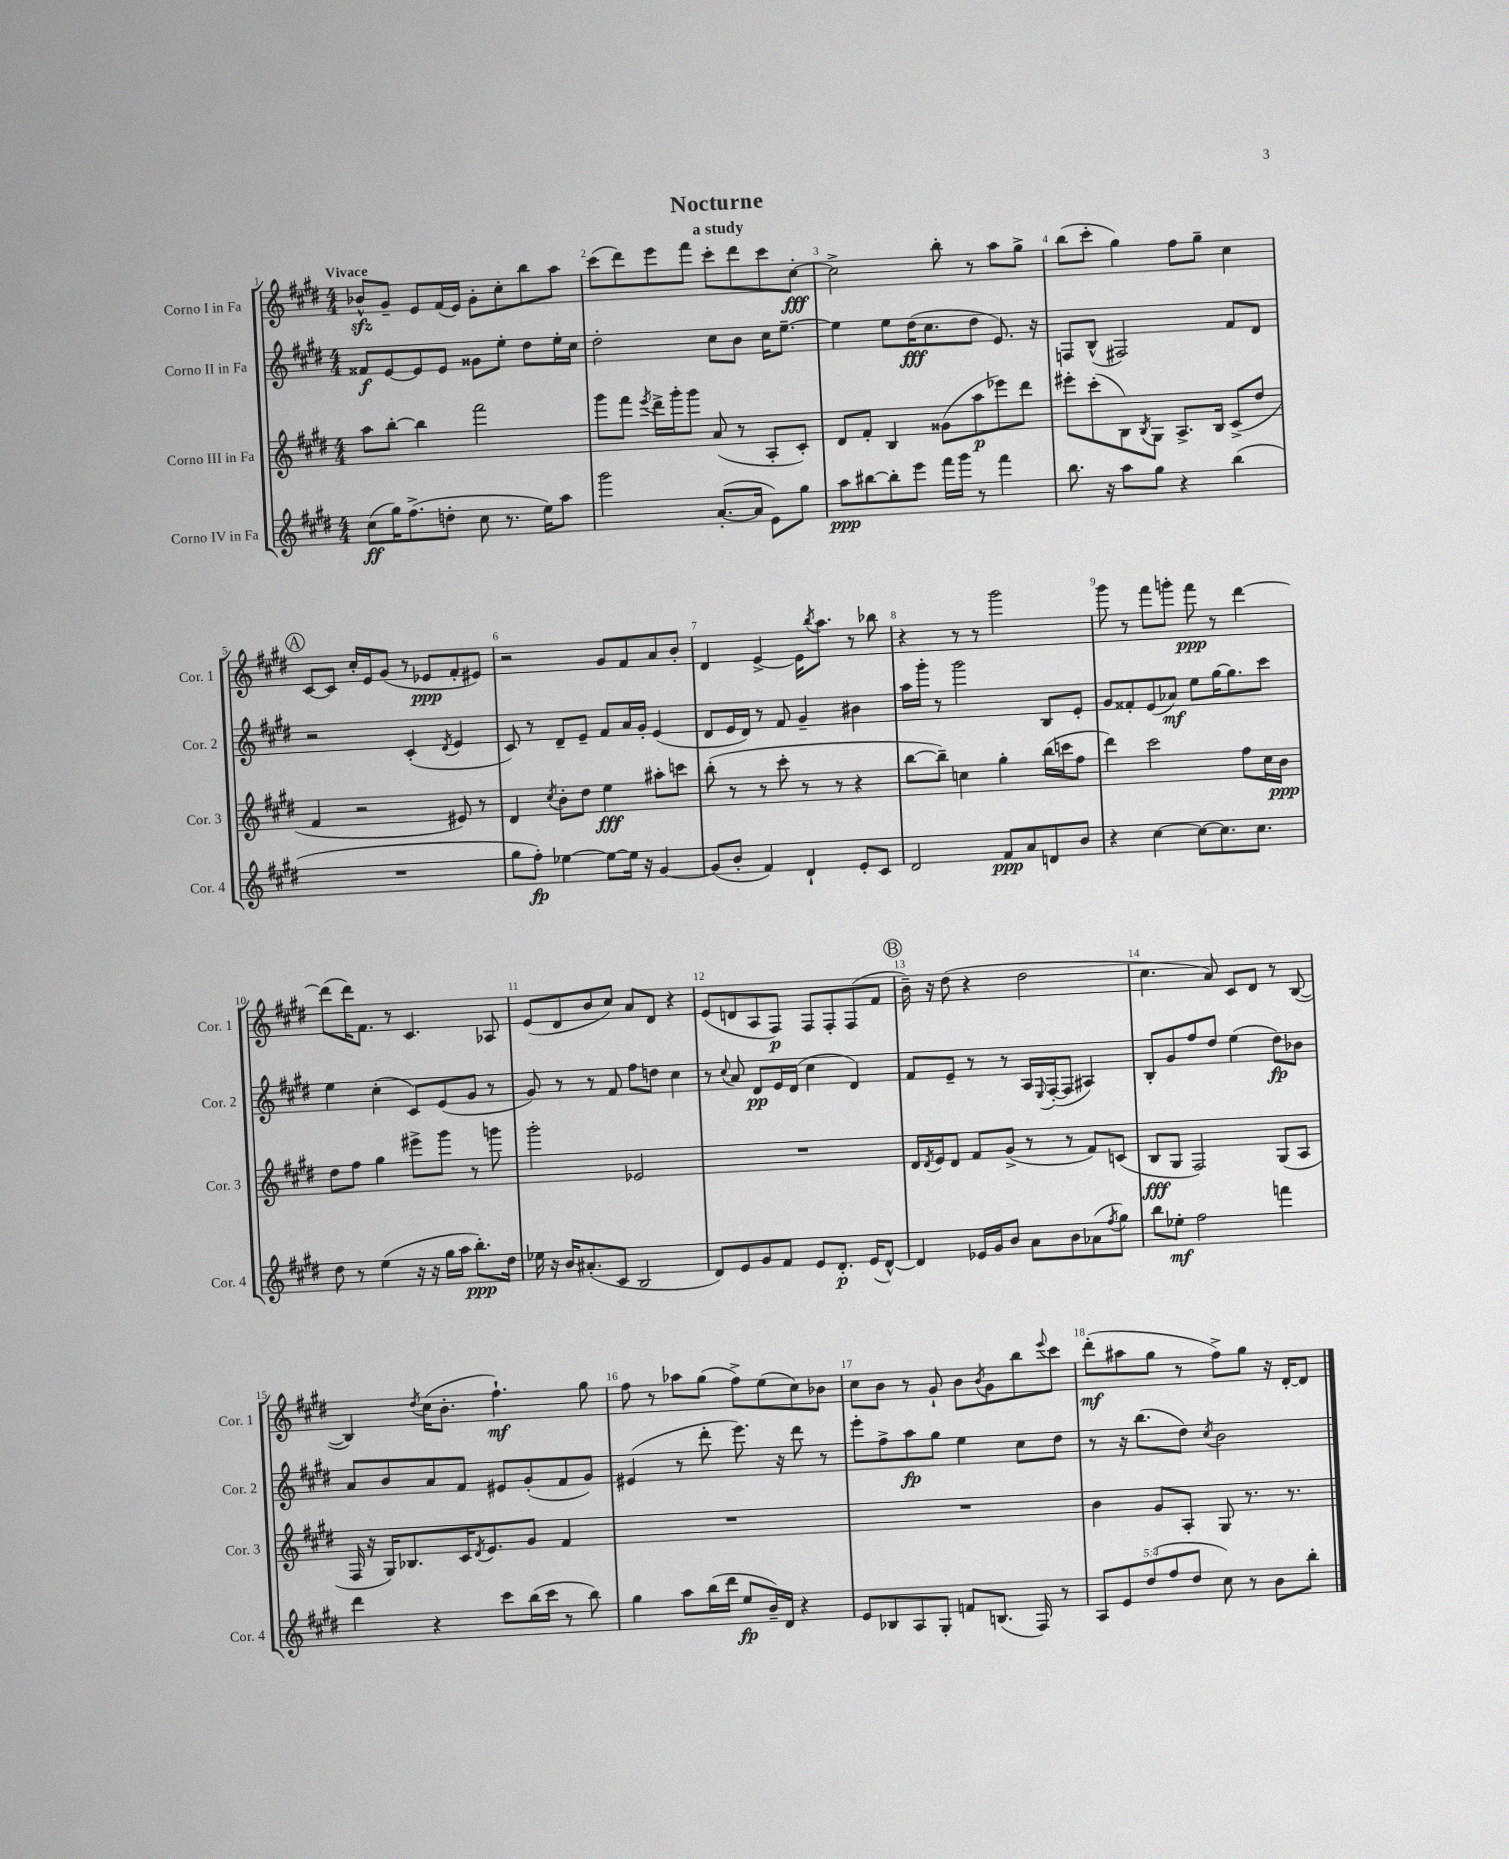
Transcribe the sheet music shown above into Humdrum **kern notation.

**kern	**dynam	**kern	**dynam	**kern	**dynam	**kern	**dynam
*part4	*part4	*part3	*part3	*part2	*part2	*part1	*part1
*staff4	*staff4	*staff3	*staff3	*staff2	*staff2	*staff1	*staff1
*I"Corno IV in Fa	*	*I"Corno III in Fa	*	*I"Corno II in Fa	*	*I"Corno I in Fa	*
*I'Cor. 4	*	*I'Cor. 3	*	*I'Cor. 2	*	*I'Cor. 1	*
*clefG2	*	*clefG2	*	*clefG2	*	*clefG2	*
*k[f#c#g#d#]	*	*k[f#c#g#d#]	*	*k[f#c#g#d#]	*	*k[f#c#g#d#]	*
*M4/4	*	*M4/4	*	*M4/4	*	*M4/4	*
=1	=1	=1	=1	=1	=1	=1	=1
!	!	!	!	!	!	!LO:TX:a:B:t=Vivace	!
(8cc#\L	ff	8aa\L	.	8f##X/L	f	8b-Xzz^^/L	.
16gg#\K)	.	[8bb'\J	.	[8e/	.	8g#~/J	.
(8.ff#^\	.	.	.	.	.	.	.
.	.	4bb\]	.	8e/]	.	8e/L	.
8ddn'\J	.	.	.	8e/J	.	(16f#/L	.
.	.	.	.	.	.	16e/JJ)	.
8cc#\	.	2fff#\	.	8g##X\L	.	8g#'\L	.
8.r	.	.	.	8ee'\J	.	8cc#'\	.
.	.	.	.	8dd#\L	.	8bb\	.
16ee\KL)	.	.	.	.	.	.	.
8aa\J	.	.	.	16ee'\L	.	8aa\J	.
.	.	.	.	16cc#\JJ	.	.	.
=2	=2	=2	=2	=2	=2	=2	=2
2ggg#\	.	8ggg#\L	.	2dd#'\	.	(8ccc#\L	.
.	.	8fff#\J	.	.	.	8ddd#\)	.
.	.	8qeee/	.	.	.	.	.
.	.	16ddd#^\LL	.	.	.	8eee\	.
.	.	16ggg#'\J	.	.	.	.	.
.	.	8ggg#\J	.	.	.	8fff#\J	.
([8.a'/L	.	(8a/	.	8cc#\L	.	8ccc#'\L	.
.	.	8r	.	8b\J	.	8ddd#\	.
16a/Jk]	.	.	.	.	.	.	.
8e\L)	.	8A'/L	.	16cc#\KL	.	8ccc#\	.
.	.	.	.	[8.ee~\J	.	.	.
8gg#\J	.	8c#'/J)	.	.	.	[8cc#'\J	fff
=3	=3	=3	=3	=3	=3	=3	=3
8aa\L	ppp	8d#/L	.	4ee\]	.	2cc#^\]	.
[8bb#X\	.	8f#'/J	.	.	.	.	.
8bb#'\]	.	4B/	.	8ee\L	.	.	.
8eee\J	.	.	.	(16dd#\K	fff	.	.
.	.	.	.	8.cc#\	.	.	.
16fff#\LL	.	(8g##X\L	.	.	.	8bb'\	.
16ggg#\JJ	.	.	.	.	.	.	.
8r	.	8aa\	p	8dd#\J	.	8r	.
4fff#\	.	8eee-X\)	.	8.e/)	.	8aa\L	.
.	.	8ddd#\J	.	.	.	8gg#^\J	.
.	.	.	.	16r	.	.	.
=4	=4	=4	=4	=4	=4	=4	=4
8.bb\	.	8eee#X'\L	.	8Fn/L	.	(8bb\L	.
.	.	(8ccc#'\	.	(8B^^/J	.	8ccc#'\J	.
16r	.	.	.	.	.	.	.
8aa\L	.	8B\)	.	2F#X/)	.	4gg#\)	.
.	.	8qB/	.	.	.	.	.
8gg#\J	.	8G#\J	.	.	.	.	.
4r	.	8.A^/L	.	.	.	8ff#\L	.
.	.	.	.	.	.	8gg#~\J	.
.	.	16B/Jk	.	.	.	.	.
(4bb\	.	(8c#^/L	.	8f#/L	.	4cc#\	.
.	.	8dd#/J	.	8d#/J	.	.	.
!!LO:LB:g=z
!!LO:REH:place=s1:t=A
=5	=5	=5	=5	=5	=5	=5	=5
1r	.	4f#/	.	2r	.	[8c#/L	.
.	.	.	.	.	.	8c#/J]	.
.	.	2r	.	.	.	16cc#'/LL	.
.	.	.	.	.	.	16e/J	.
.	.	.	.	.	.	(8g#/J	.
.	.	.	.	(4c#'/	.	8r	.
.	.	.	.	.	.	8e-X/L	ppp
.	.	.	.	8qd#/	.	.	.
.	.	8e#X/)	.	4e/	.	8f#'/	.
.	.	8r	.	.	.	8e#X/J)	.
=6	=6	=6	=6	=6	=6	=6	=6
8gg#\L	.	4d#/	.	8c#/)	.	2r	.
8ff#'\J)	fp	.	.	8r	.	.	.
.	.	8qcc#/	.	.	.	.	.
[4ee-X\	.	8b'\L	.	8d#~/L	.	.	.
.	.	8dd#\J	.	8e~/J	.	.	.
8ee-\L_	.	4ee\	fff	8f#/L	.	8g#/L	.
16ee-\Jk]	.	.	.	16a/L	.	8f#/	.
16r	.	.	.	16g#'/JJ	.	.	.
[4g#/	.	8aa#X'\L	.	(4e/	.	8a/	.
.	.	8cccn\J	.	.	.	8b'/J	.
=7	=7	=7	=7	=7	=7	=7	=7
(8g#/L]	.	(8bb'\	.	8d#/L	.	4d#/	.
8b'/J	.	8r	.	16e/L	.	.	.
.	.	.	.	16d#/JJ)	.	.	.
4f#/)	.	8r	.	8r	.	[4e^/	.
.	.	8ccc#'\	.	8f#/	.	.	.
4d#`/	.	8r	.	4g#~/	.	16e\KL]	.
.	.	.	.	.	.	8qbb/	.
.	.	.	.	.	.	8.aa\J	.
.	.	8r	.	.	.	.	.
8e'/L	.	4r	.	4b#X\	.	8r	.
8c#/J	.	.	.	.	.	8bb-X\	.
=8	=8	=8	=8	=8	=8	=8	=8
2d#/	.	[8bb\L	.	16aa\LL	.	4r	.
.	.	.	.	16ggg#'\JJ	.	.	.
.	.	8bb~\J])	.	8r	.	.	.
.	.	4ccn\	.	2ggg#\	.	8r	.
.	.	.	.	.	.	8r	.
8f#/L	ppp	4gg#'\	.	.	.	2ggg#\	.
8a/	.	.	.	.	.	.	.
8dn/	.	(16bb\LL	.	8B/L	.	.	.
.	.	16cccn\J	.	.	.	.	.
8b/J	.	8ff#\J	.	8e'/J	.	.	.
=9	=9	=9	=9	=9	=9	=9	=9
4r	.	4ddd#\)	.	8g#/L	.	8ggg#\	.
.	.	.	.	8f##X'/	.	8r	.
[4cc#\	.	2ccc#\	.	(8e/	.	8fff#\L	.
.	.	.	.	8a-X/J)	mf	8gggn'\J	.
8cc#\L_	.	.	.	8ee\L	.	8fff#\	ppp
8.cc#\]	.	.	.	[16gg#\K	.	8r	.
.	.	.	.	8.gg#\]	.	.	.
.	.	8ff#\L	.	.	.	[4ddd#\	.
8.cc#\J	.	.	.	.	.	.	.
.	.	16cc#\L	.	8ccc#\J	.	.	.
.	.	16b\JJ	ppp	.	.	.	.
!!LO:LB:g=z
=10	=10	=10	=10	=10	=10	=10	=10
8dd#\	.	8dd#\L	.	4ee\	.	(8ddd#\L]	.
8r	.	8ff#\J	.	.	.	16ddd#\K)	.
.	.	.	.	.	.	8.f#\J	.
(4ee\	.	4gg#\	.	(4cc#'\	.	.	.
.	.	.	.	.	.	8r	.
16r	.	8eee#X^\L	.	8c#/L)	.	4.c#/	.
16r	.	.	.	.	.	.	.
16gg#\LL	.	8ggg#\J	.	(8e/	.	.	.
16aa\JJ	.	.	.	.	.	.	.
8.bb'\L)	ppp	8r	.	8g#/J	.	.	.
.	.	8gggn\	.	8r	.	8A-X/	.
16dd#\Jk	.	.	.	.	.	.	.
=11	=11	=11	=11	=11	=11	=11	=11
16ee-X\	.	2ggg#'\	.	8g#/)	.	(8e/L	.
16r	.	.	.	.	.	.	.
16b/KL	.	.	.	8r	.	8d#/	.
(8.a#X'/	.	.	.	.	.	.	.
.	.	.	.	8r	.	8b/	.
8c#/J	.	.	.	8f#/	.	8cc#/J)	.
2B/	.	2e-X/	.	8ff#\L	.	8a/L	.
.	.	.	.	8ddn\J	.	8d#/J	.
.	.	.	.	4cc#\	.	4r	.
=12	=12	=12	=12	=12	=12	=12	=12
8d#/L)	.	1r	.	8r	.	(8e/L	.
.	.	.	.	8qqcc#/	.	.	.
8e/	.	.	.	8a/	.	8dn/	.
8g#/	.	.	.	8d#/L	pp	8A/	.
8f#/J	.	.	.	16e/L	.	8F#/J)	p
.	.	.	.	(16d#/JJ	.	.	.
8e/L	.	.	.	4cc#\	.	8F#/L	.
8.d#'/J	p	.	.	.	.	8F#'/	.
.	.	.	.	4d#/)	.	(8F#/	.
(16e/KL	.	.	.	.	.	.	.
[8d#^^/J)	.	.	.	.	.	8f#/J	.
!!LO:REH:place=s1:t=B
=13	=13	=13	=13	=13	=13	=13	=13
4d#/]	.	16d#/LL	.	8f#/L	.	16b~\)	.
.	.	8qd#/	.	.	.	.	.
.	.	16e/J	.	.	.	16r	.
.	.	8d#/J	.	8e~/J	.	(8dd#\	.
16e-X/LL	.	8f#/L	.	8r	.	4r	.
16g#/J	.	.	.	.	.	.	.
8b/J	.	(8g#^/J	.	8r	.	.	.
8a\L	.	8r	.	16A/LL	.	2dd#\	.
.	.	.	.	8qqE/	.	.	.
.	.	.	.	([16F#'/J	.	.	.
8b\	.	8r	.	8F#/J]	.	.	.
(8a-X\	.	8f#/L)	.	4A#X/)	.	.	.
8qff#/	.	.	.	.	.	.	.
8gg#\J)	.	(8cn/J	.	.	.	.	.
=14	=14	=14	=14	=14	=14	=14	=14
8bb\L	.	8B/L	fff	8B'/L	.	4.cc#\	.
8ee-X'\J	mf	8G#/J	.	8g#/	.	.	.
2ff#\	.	2F#/)	.	8ff#/	.	.	.
.	.	.	.	8dd#/J	.	8a/)	.
.	.	.	.	(4ee\	.	8c#/L	.
.	.	.	.	.	.	8d#/J	.
4fffn\	.	(8G#/L	.	8dd#\L)	fp	8r	.
.	.	8A/J	.	8b-X\J	.	([8B/	.
!!LO:LB:g=z
=15	=15	=15	=15	=15	=15	=15	=15
4ddd#\	.	16F#/	.	8a/L	.	4B/])	.
.	.	16r	.	.	.	.	.
.	.	16G#/KL)	.	8b/	.	.	.
.	.	8.B-X/	.	.	.	.	.
.	.	.	.	.	.	8qdd#/	.
4r	.	.	.	8a/	.	(16cc#\KL	.
.	.	.	.	.	.	8.b'\J	.
.	.	16c#/K	.	8f#/J	.	.	.
.	.	8qd#/	.	.	.	.	.
.	.	8.e/	.	.	.	.	.
8ccc#\L	.	.	.	8e#X/L	.	4.ff#`\)	mf
(16bb\L	.	8g#/J	.	(8g#'/	.	.	.
16ccc#\JJ	.	.	.	.	.	.	.
8r	.	4f#/	.	8f#/	.	.	.
8bb\)	.	.	.	8g#/J)	.	8gg#\	.
=16	=16	=16	=16	=16	=16	=16	=16
4gg#\	.	1r	.	(4e#X/	.	8ff#\	.
.	.	.	.	.	.	8r	.
8aa\L	.	.	.	8r	.	8aa-X\L	.
(16bb\L	.	.	.	8ddd#'\	.	(8gg#\J	.
16ddd#\JJ	.	.	.	.	.	.	.
8ee/L	fp	.	.	8.eee\)	.	8ff#^\L)	.
16b~/L)	.	.	.	.	.	(8ee\	.
16d#/JJ	.	.	.	16r	.	.	.
4r	.	.	.	8ddd#\	.	8cc#\)	.
.	.	.	.	8r	.	8b-X\J	.
=17	=17	=17	=17	=17	=17	=17	=17
8e/L	.	1r	.	8eee'\L	.	8cc#\L	.
8B-X/	.	.	.	8ff#^\	.	8b\J	.
8A/	.	.	.	8aa\	fp	8r	.
8G#'/J	.	.	.	8gg#\J	.	8g#`/	.
8fn/L	.	.	.	4ee\	.	8b\L	.
.	.	.	.	.	.	8qb/	.
(8.Bn/J	.	.	.	.	.	8g#\	.
.	.	.	.	8cc#\L	.	8bb\	.
16F#/)	.	.	.	.	.	.	.
.	.	.	.	.	.	8qqeee/	.
8r	.	.	.	8dd#\J	.	8ccc#\J	.
=18	=18	=18	=18	=18	=18	=18	=18
10A/L	.	4b\	.	8r	.	(8ddd#'\L	mf
10e/	.	.	.	.	.	.	.
.	.	.	.	16r	.	8aa#X\	.
.	.	.	.	(8.bb\L	.	.	.
(10dd#/	.	.	.	.	.	.	.
.	.	8g#/L	.	.	.	8gg#\J	.
10ff#/	.	.	.	.	.	.	.
.	.	8A'/J	.	8dd#\J)	.	8r	.
10dd#/J	.	.	.	.	.	.	.
.	.	.	.	8qcc#/	.	.	.
8cc#\)	.	8G#/	.	2b\	.	8ff#^\L)	.
8r	.	8.r	.	.	.	8gg#\J	.
8b\L	.	.	.	.	.	16r	.
.	.	8.r	.	.	.	[16d#'/KL	.
8bb'\J	.	.	.	.	.	8d#/J]	.
==	==	==	==	==	==	==	==
*-	*-	*-	*-	*-	*-	*-	*-
